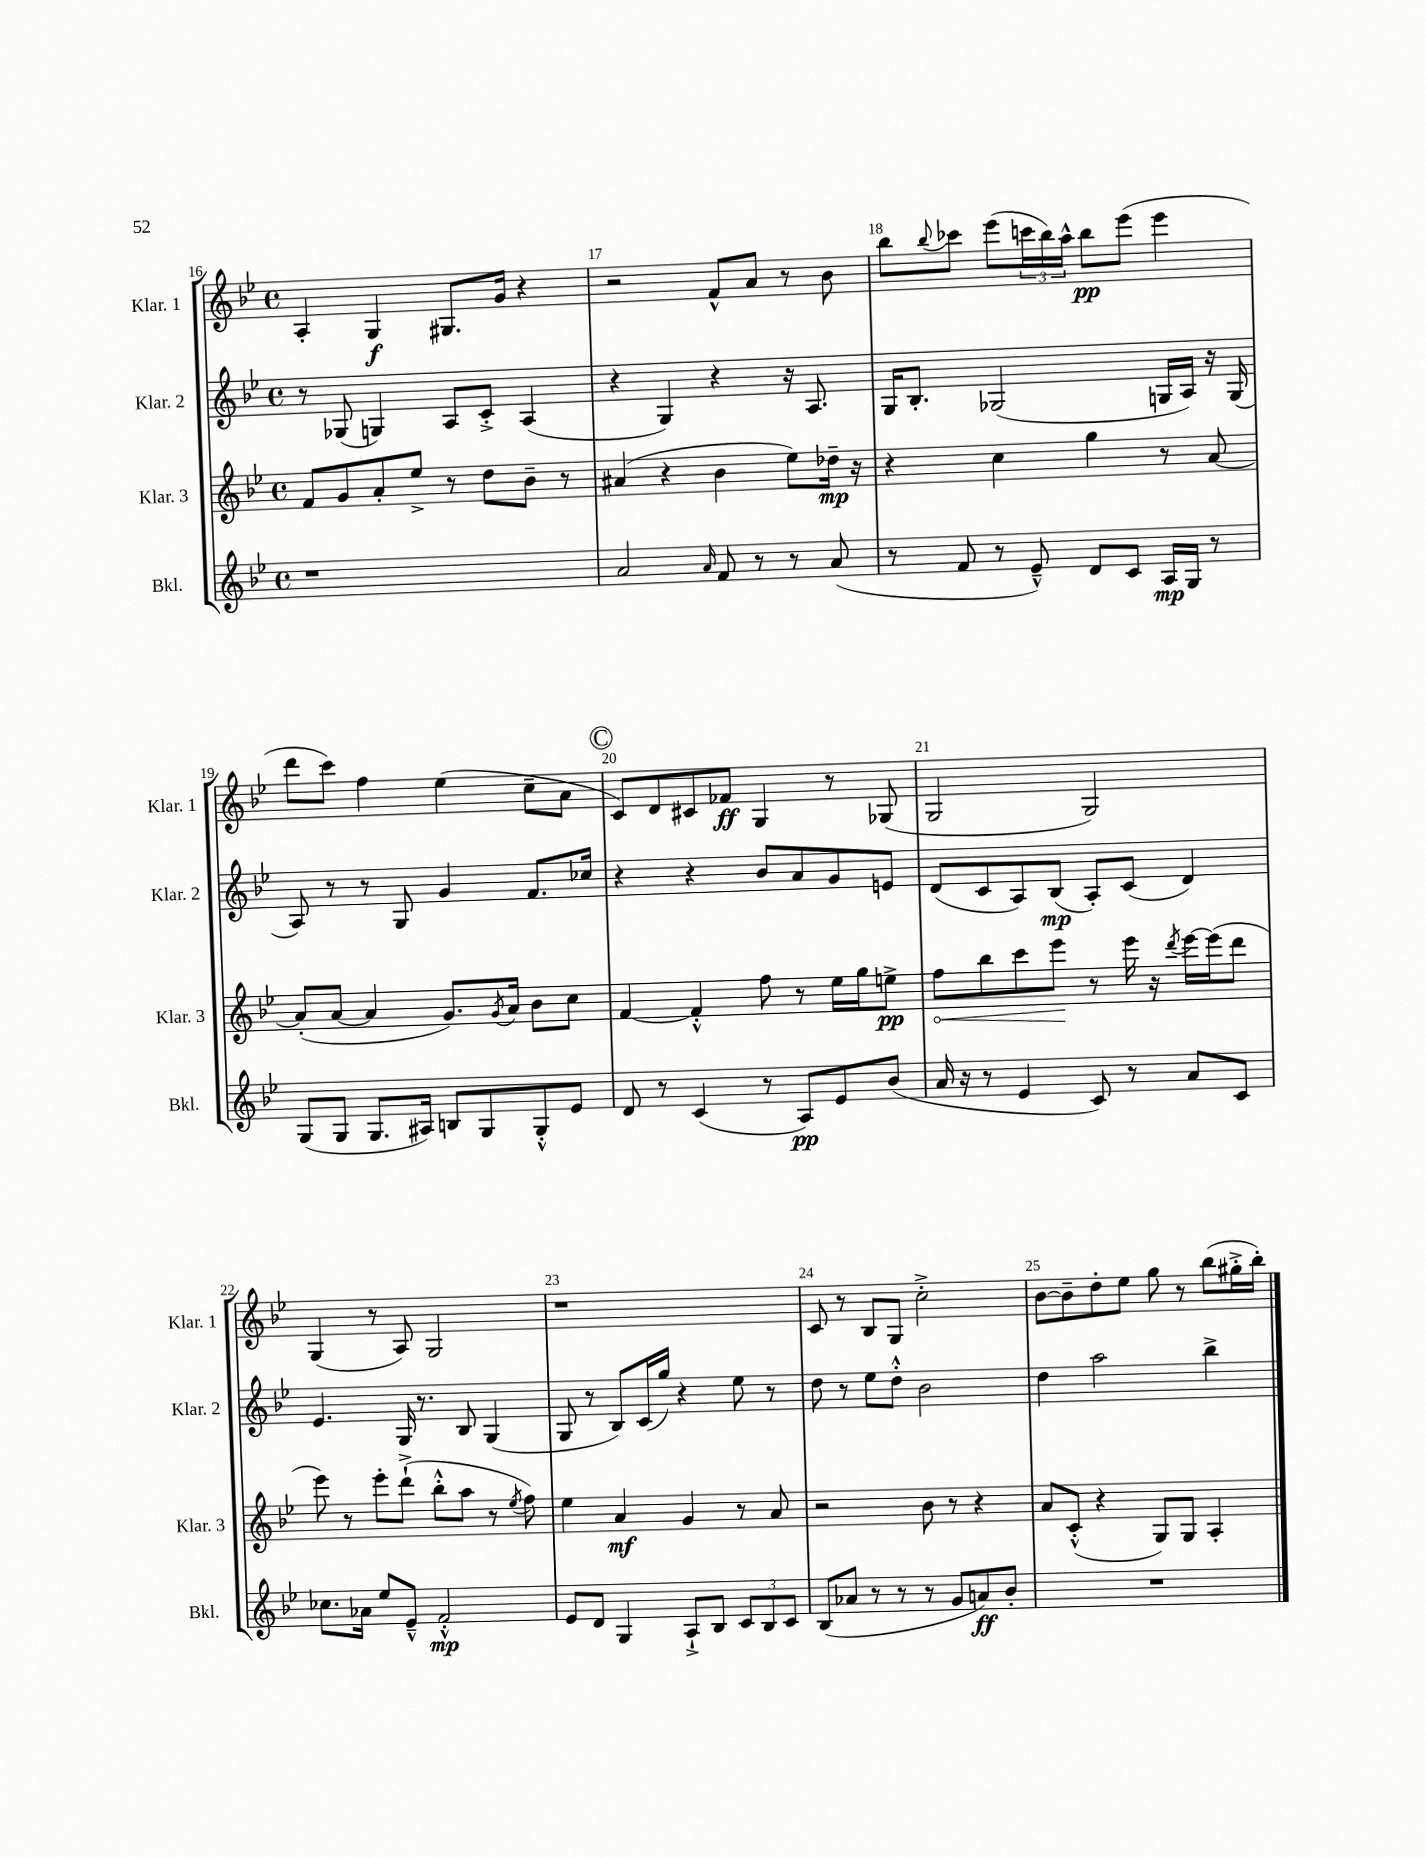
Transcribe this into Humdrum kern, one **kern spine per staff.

**kern	**kern	**kern	**kern
*staff4	*staff3	*staff2	*staff1
*clefG2	*clefG2	*clefG2	*clefG2
*k[b-e-]	*k[b-e-]	*k[b-e-]	*k[b-e-]
*M4/4	*M4/4	*M4/4	*M4/4
*met(c)	*met(c)	*met(c)	*met(c)
1r	8f	8r	4A'
.	8g	(8G-	.
.	8a'	4G)	4G
.	8ee-^	.	.
.	8r	8A	8.G#
.	8dd	8c'^	.
.	.	.	16g
.	8b-~	(4A	4r
.	8r	.	.
=	=	=	=
2a	(4a#	4r	2r
.	4r	4G)	.
16qqa	.	.	.
8f	4b-	4r	8f^^
8r	.	.	8a
8r	8ee-)	16r	8r
.	.	8.A	.
(8a	16dd-~	.	8b-
.	16r	.	.
=	=	=	=
8r	4r	16G	8bb-
.	.	8.B-'	.
.	.	.	8qqbb-
8f	.	.	8ccc-
8r	4cc	(2G-	(8eee-
8e-~^^)	.	.	24ccc
.	.	.	24bb-)
.	.	.	24aa^^
8d	4gg	.	8bb-
8c	.	.	(8eee-
16A	8r	16G	4eee-
16G	.	16A)	.
8r	[8a	16r	.
.	.	(16G	.
=	=	=	=
(8G	(8a']	8A)	8ddd
8G	[8a	8r	8ccc)
8.G	4a]	8r	4ff
.	.	8G	.
16A#)	.	.	.
8B	8.g)	4g	(4ee-
8G	.	.	.
.	8qg	.	.
.	16a	.	.
8G'^^	8b-	8.f	8cc~
8e-	8cc	.	8a
.	.	16cc-	.
=	=	=	=
8d	[4f	4r	8c)
8r	.	.	8d
(4c	4f'^^]	4r	8c#
.	.	.	8f-
8r	8ff	8b-	4G
8A)	8r	8a	.
8e-	16ee-	8g	8r
.	16gg	.	.
(8b-	8ee^	8e	(8G-
=	=	=	=
16a	8ff	(8d	2G
16r	.	.	.
8r	8bb-	8c	.
4e-	8ccc	8A)	.
.	8eee-	(8B-	.
8c)	8r	8A')	2G)
8r	16eee-	(8c	.
.	16r	.	.
.	8qddd	.	.
8a	[16eee-	4d)	.
.	(16eee-]	.	.
8c	8ddd	.	.
=	=	=	=
8.cc-	8eee-)	4.e-	(4G
.	8r	.	.
16a-	.	.	.
8ee-	8eee-'	.	8r
8e-~^^	(8ddd`^	16G	8A)
.	.	8.r	.
2f'^^	8bb-'^^	.	2G
.	8aa	8B-	.
.	8r	(4G	.
.	8qee-	.	.
.	8ff)	.	.
=	=	=	=
8e-	4ee-	8G	1r
8d	.	8r	.
4G	4a	8B-)	.
.	.	(16c	.
.	.	16gg)	.
8A`^	4g	4r	.
8B-	.	.	.
12c	8r	8ee-	.
12B-	.	.	.
.	8a	8r	.
12c	.	.	.
=	=	=	=
(8B-	2r	8dd	8c
8a-	.	8r	8r
8r	.	8ee-	8B-
8r	.	8dd'^^	8G
8r	8b-	2b-	2cc'^
8g	8r	.	.
8a)	4r	.	.
8b-'	.	.	.
=	=	=	=
1r	8a	4dd	[8b-
.	(8c'^^	.	8b-~]
.	4r	2aa	8dd'
.	.	.	8ee-
.	8G)	.	8gg
.	8G	.	8r
.	4A'	4bb-^	(8bb-
.	.	.	16gg#'^
.	.	.	16bb-')
==	==	==	==
*-	*-	*-	*-
